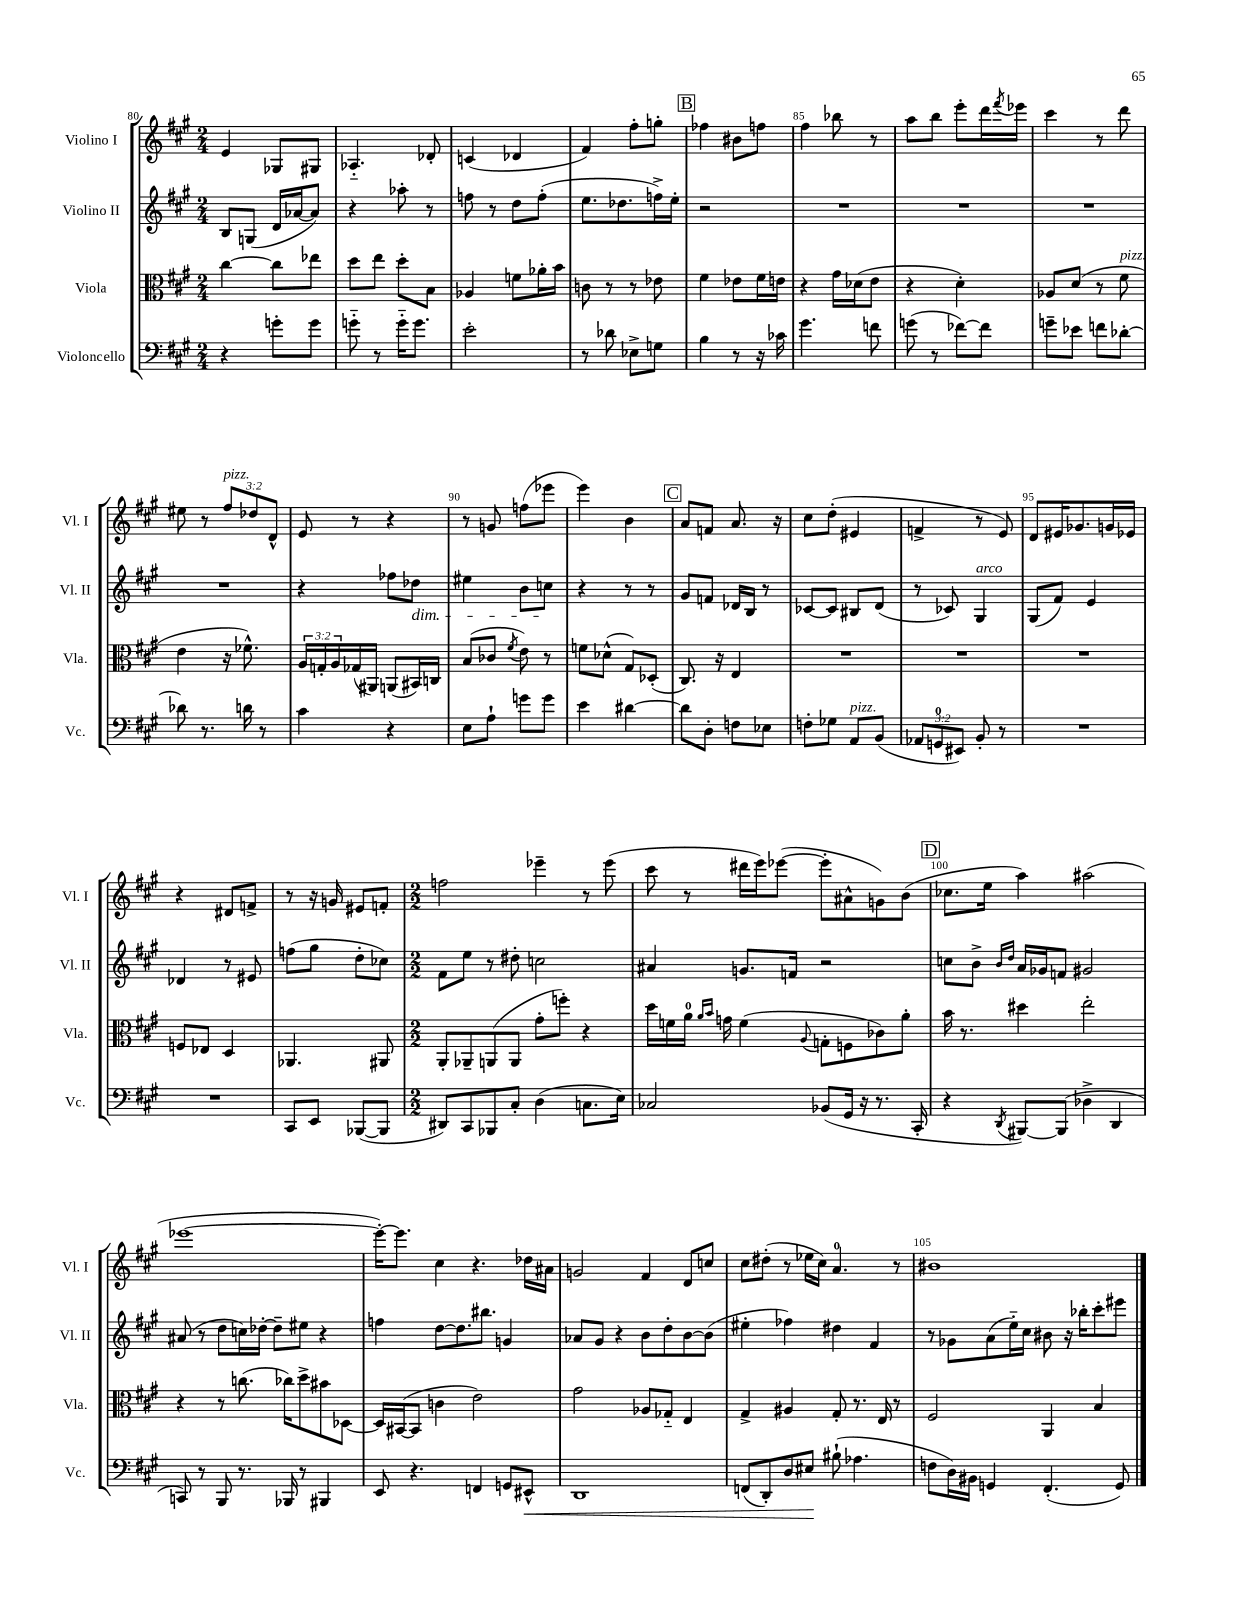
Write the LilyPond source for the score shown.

<<
\new StaffGroup <<
\new Staff = "s0" \with { instrumentName = "Violino I" shortInstrumentName = "Vl. I" } {
    \clef treble \key a \major \numericTimeSignature \time 2/4 \override Staff.TupletNumber.text = #tuplet-number::calc-fraction-text
    e'4 ges8 gis8 |
    aes4.-_ des'8-. |
    c'4( des'4 |
    fis'4) fis''8-. g''8-. |
    \mark \markup { \box "B" } fes''4 bis'8 f''8 |
    fis''4 bes''8 r8 |
    a''8 b''8 e'''8-. d'''16 \acciaccatura { fis'''8 } ees'''16 |
    cis'''4 r8 d'''8 |
    eis''8 r8 \tuplet 3/2 { fis''8^\markup { \italic "pizz." } des''8 d'8-^ } |
    e'8 r8 r4 |
    r8 g'8 f''8( ees'''8 |
    e'''4) b'4 |
    \mark \markup { \box "C" } a'8 f'8 a'8. r16 |
    cis''8 d''8-.( eis'4 |
    f'4-> r8 e'8) |
    d'8 eis'16 ges'8. g'16 ees'16 |
    r4 dis'8 f'8-> |
    r8 r16 g'16 eis'8 f'8-. |
    \numericTimeSignature \time 2/2 f''2 ees'''4-- r8 ees'''8( |
    cis'''8 r8 dis'''16 e'''16) ees'''8~( ees'''8-. ais'8-^ g'8) b'8( |
    \mark \markup { \box "D" } ces''8. e''16 a''4) ais''2( |
    ees'''1~ |
    ees'''16~-.) ees'''8. cis''4 r4. des''16 ais'16 |
    g'2 fis'4 d'8 c''8 |
    cis''8 dis''8-.( r8 ees''16 cis''16) a'4.-0 r8 |
    bis'1 \bar "|." |
}
\new Staff = "s1" \with { instrumentName = "Violino II" shortInstrumentName = "Vl. II" } {
    \clef treble \key a \major \numericTimeSignature \time 2/4
    b8 g8( d'16 aes'16~ aes'8) |
    r4 aes''8-. r8 |
    f''8 r8 d''8 f''8-.( |
    e''8. des''8. f''16->) e''16-. |
    \mark \markup { \box "B" } r2 |
    R2 |
    R2 |
    R2 |
    R2 |
    r4 fes''8 des''8\dim |
    eis''4 b'8 c''8\! |
    r4 r8 r8 |
    \mark \markup { \box "C" } gis'8 f'8 des'16 b16 r8 |
    ces'8~ ces'8 bis8 d'8( |
    r8 ces'8) gis4^\markup { \italic "arco" } |
    gis8( fis'8) e'4 |
    des'4 r8 eis'8 |
    f''8( gis''8 d''8-. ces''8) |
    \numericTimeSignature \time 2/2 fis'8 e''8 r8 dis''8-. c''2 |
    ais'4 g'8. f'16 r2 |
    \mark \markup { \box "D" } c''8 b'8-> \grace { b'16 d''16 } a'16 ges'16 f'8 gis'2 |
    ais'8( r8 d''8 c''16) des''16~-. des''8-- eis''8 r4 |
    f''4 d''8~ d''8. bis''8. g'4 |
    aes'8 gis'8 r4 b'8 d''8-. b'8~ b'8( |
    eis''4-. fes''4) dis''4 fis'4 |
    r8 ges'8 a'8( e''16-_) cis''16 bis'8 r16 bes''16-. cis'''8-. eis'''8 \bar "|." |
}
\new Staff = "s2" \with { instrumentName = "Viola" shortInstrumentName = "Vla." } {
    \clef alto \key a \major \numericTimeSignature \time 2/4 \override Staff.TupletNumber.text = #tuplet-number::calc-fraction-text
    cis''4~ cis''8 ees''8 |
    d''8 e''8 d''8-. b8 |
    aes4 f'8 aes'16-. b'16 |
    c'8 r8 r8 ees'8 |
    \mark \markup { \box "B" } fis'4 ees'8 fis'16 e'16 |
    r4 gis'16 des'16( e'8 |
    r4 d'4-.) |
    aes8 d'8( r8 fis'8^\markup { \italic "pizz." } |
    e'4 r16 fes'8.-^) |
    \tuplet 3/2 { a16 g16-. a16 } ges16( ais,16) a,8( bis,16) c16 |
    b8( ces'8 \acciaccatura { fis'8 } e'8) r8 |
    f'8 des'8-^( gis8) des8-.( |
    \mark \markup { \box "C" } cis8.) r16 e4 |
    R2 |
    R2 |
    R2 |
    f8 ees8 d4 |
    aes,4. ais,8 |
    \numericTimeSignature \time 2/2 a,8-. aes,8-- a,8( a,8 gis'8-. f''8-.) r4 |
    d''16 f'16 a'16-0 \grace { a'16 b'16 } g'16 f'4( \appoggiatura { a8 } g8-. f8 ces'8) a'8-. |
    \mark \markup { \box "D" } b'16 r8. dis''4 e''2-. |
    r4 r8 c''8.( ces''16) d''8-> bis'8 des8~ |
    des16 bis,16~( bis,8 c'4 e'2) |
    gis'2 aes8 ges8-_ e4 |
    gis4-> ais4 gis8-. r8. e16 r8 |
    fis2 a,4 b4 \bar "|." |
}
\new Staff = "s3" \with { instrumentName = "Violoncello" shortInstrumentName = "Vc." } {
    \clef bass \key a \major \numericTimeSignature \time 2/4 \override Staff.TupletNumber.text = #tuplet-number::calc-fraction-text
    r4 g'8-. g'8 |
    g'8-_ r8 g'16-_ g'8. |
    e'2-. |
    r8 des'8 ees8-> g8 |
    \mark \markup { \box "B" } b4 r8 r16 ces'16 |
    gis'4. f'8 |
    g'8( r8 fes'8~) fes'8 |
    g'8-- ees'8 f'8 des'8~-. |
    des'8 r8. d'16 r8 |
    cis'4 r4 |
    e8 a8-! g'8 g'8 |
    e'4 dis'4~ |
    \mark \markup { \box "C" } dis'8 d8-. f8 ees8 |
    f8-. ges8 a,8^\markup { \italic "pizz." } b,8( |
    \tuplet 3/2 { aes,8 g,8-0 eis,8) } b,8-. r8 |
    R2 |
    R2 |
    cis,8 e,8 bes,,8~( bes,,8 |
    \numericTimeSignature \time 2/2 dis,8) cis,8 bes,,8 cis8-. d4( c8. e16) |
    ces2 bes,8( gis,16 r16 r8. cis,16-. |
    \mark \markup { \box "D" } r4 \acciaccatura { d,8 } bis,,8~) bis,,8( des4-> d,4 |
    c,8) r8 b,,8 r8. bes,,16 r8 bis,,4 |
    e,8 r4. f,4 g,8 eis,8-^\< |
    d,1 |
    f,8( d,8-.) d8 eis8\! bis8-!( aes4. |
    f8 d16) bis,16 g,4 fis,4.-.( g,8) \bar "|." |
}
>>
>>
\layout { \context { \Score currentBarNumber = #80 \override BarNumber.break-visibility = ##(#f #t #t) barNumberVisibility = #(every-nth-bar-number-visible 5) } }
